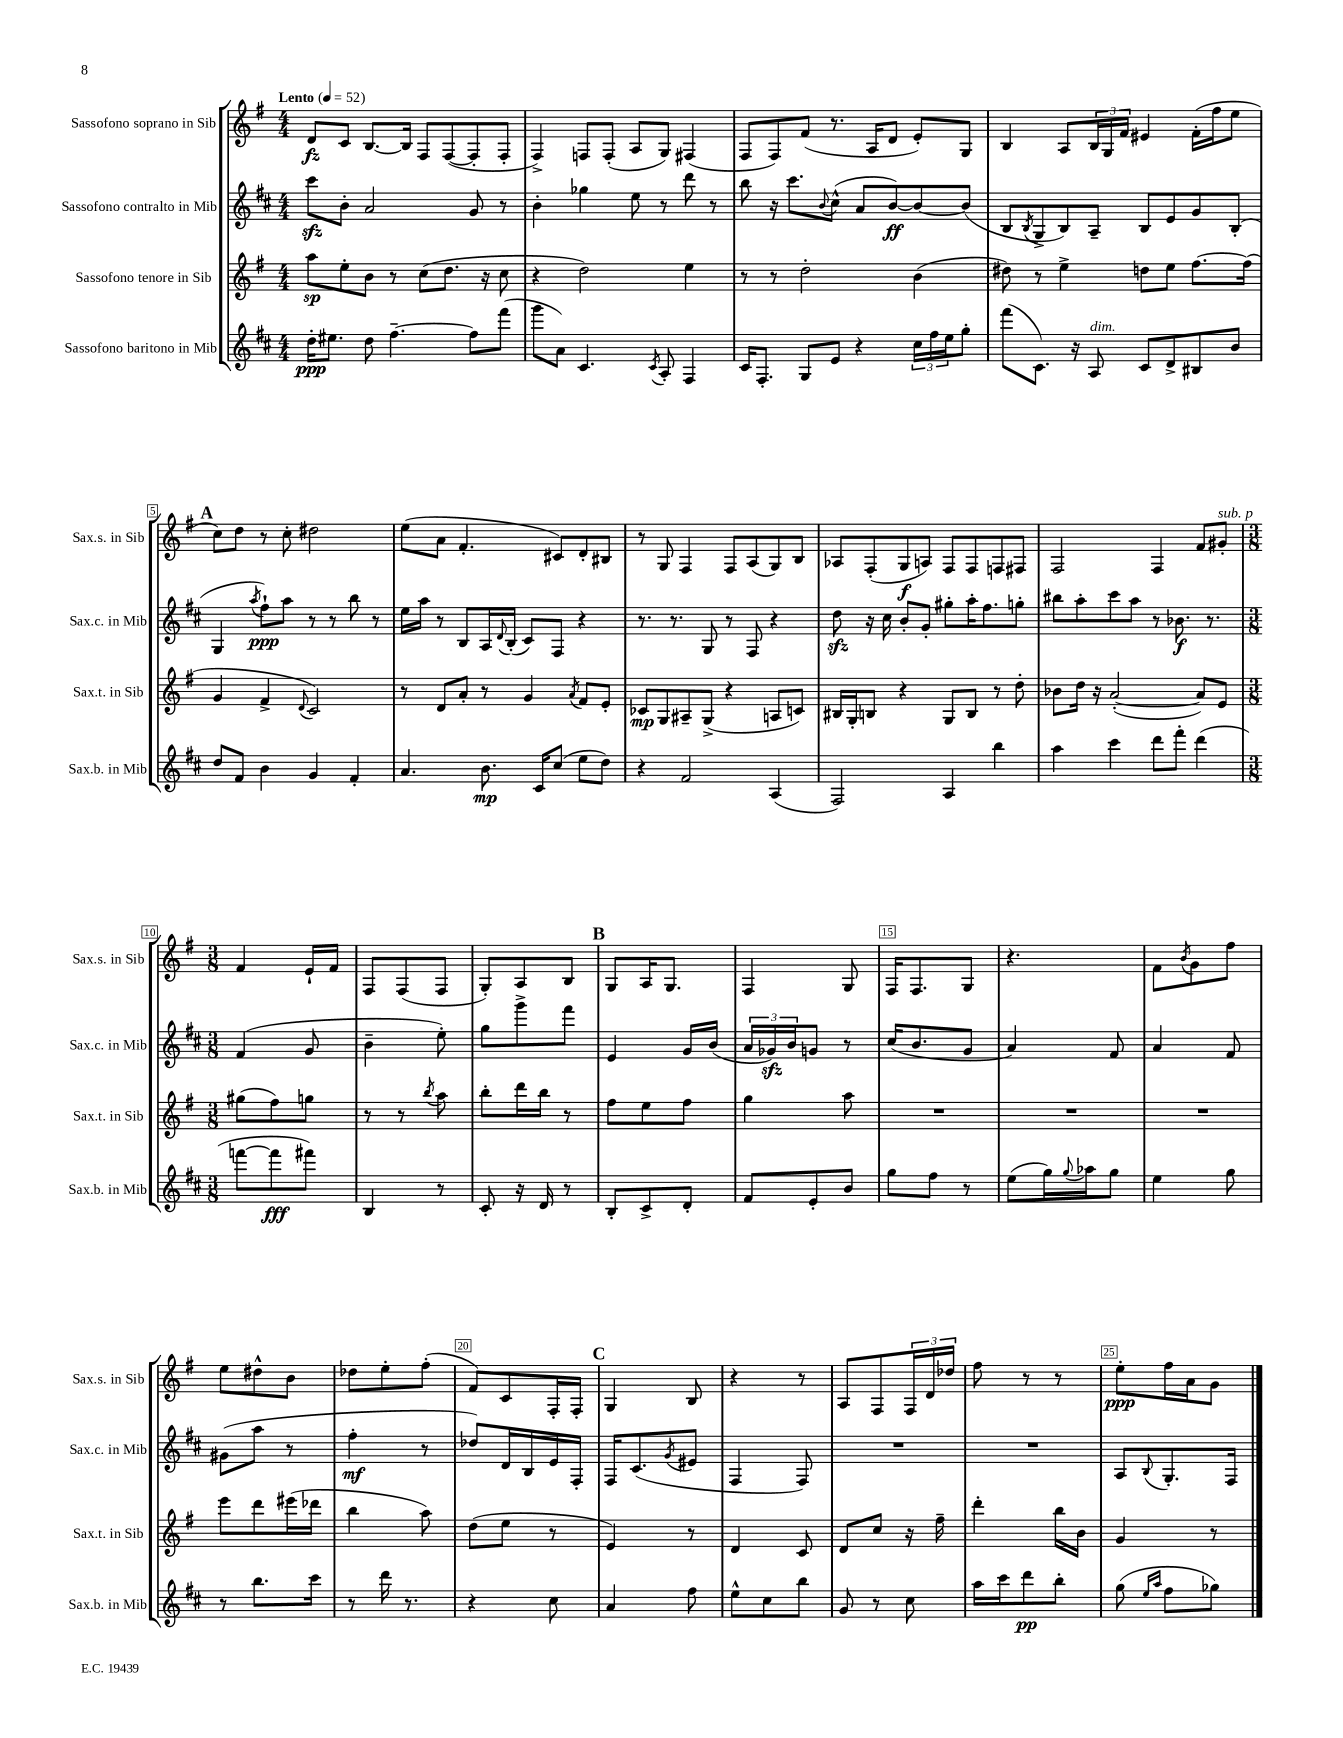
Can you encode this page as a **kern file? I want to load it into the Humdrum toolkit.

**kern	**dynam	**kern	**dynam	**kern	**dynam	**kern	**dynam
*part4	*part4	*part3	*part3	*part2	*part2	*part1	*part1
*staff4	*staff4	*staff3	*staff3	*staff2	*staff2	*staff1	*staff1
*I"Sassofono baritono in Mib	*	*I"Sassofono tenore in Sib	*	*I"Sassofono contralto in Mib	*	*I"Sassofono soprano in Sib	*
*I'Sax.b. in Mib	*	*I'Sax.t. in Sib	*	*I'Sax.c. in Mib	*	*I'Sax.s. in Sib	*
*clefG2	*	*clefG2	*	*clefG2	*	*clefG2	*
*k[f#c#]	*	*k[f#]	*	*k[f#c#]	*	*k[f#]	*
*M4/4	*	*M4/4	*	*M4/4	*	*M4/4	*
*MM52	*	*MM52	*	*MM52	*	*MM52	*
=1	=1	=1	=1	=1	=1	=1	=1
!	!	!	!	!	!	!LO:TX:a:B:t=Lento	!
16dd'\KL	ppp	8aa\L	sp	8ccc#zz\L	.	8d/L	fz
8.ee#X\J	.	.	.	.	.	.	.
.	.	8ee'\	.	8b'\J	.	8c/J	.
8dd\	.	8b\J	.	2a/	.	[8.B/L	.
[4.ff#~\	.	8r	.	.	.	.	.
.	.	.	.	.	.	16B/Jk]	.
.	.	(8cc\L	.	.	.	8F#/L	.
.	.	8.dd\J	.	.	.	([8F#/	.
8ff#\L]	.	.	.	8g/	.	8F#'/]	.
.	.	16r	.	.	.	.	.
(8fff#\J	.	8cc\	.	8r	.	8F#'/J	.
=2	=2	=2	=2	=2	=2	=2	=2
8ggg\L	.	4r	.	4b'\	.	4F#^/)	.
8a\J)	.	.	.	.	.	.	.
4.c#/	.	2dd\)	.	4gg-X\	.	8Fn/L	.
.	.	.	.	.	.	(8F'/J	.
.	.	.	.	8ee\	.	8A/L	.
8qc#/	.	.	.	.	.	.	.
8A'/	.	.	.	8r	.	8G/J)	.
4F#/	.	4ee\	.	8ddd\	.	(4F#X/	.
.	.	.	.	8r	.	.	.
=3	=3	=3	=3	=3	=3	=3	=3
16c#/KL	.	8r	.	8bb\	.	8F#/L	.
8.F#'/J	.	.	.	.	.	.	.
.	.	8r	.	16r	.	8F#/)	.
.	.	.	.	8.ccc#\L	.	.	.
8G/L	.	2dd'\	.	.	.	(8f#/J	.
.	.	.	.	8qqb/	.	.	.
8e/J	.	.	.	(8cc#^^\J	.	8.r	.
4r	.	.	.	8a/L	.	.	.
.	.	.	.	.	.	16A/KL	.
.	.	.	.	[8b/)	ff	8d/J	.
24cc#\LL	.	(4b\	.	8b/_	.	8e'/L)	.
24ff#\	.	.	.	.	.	.	.
24ee\J	.	.	.	.	.	.	.
8gg'\J	.	.	.	(8b/J]	.	8G/J	.
=4	=4	=4	=4	=4	=4	=4	=4
(8fff#\L	.	8dd#X\)	.	8B/L	.	4B/	.
.	.	.	.	8qB/	.	.	.
8.c#\J)	.	8r	.	8G^/	.	.	.
.	.	4ee^\	.	8B/)	.	8A/L	.
16r	.	.	.	.	.	.	.
!LO:TX:a:i:t=dim.	!	!	!	!	!	!	!
8A/	.	.	.	8A~/J	.	24B/L	.
.	.	.	.	.	.	24G/	.
.	.	.	.	.	.	24f#/JJ	.
8c#/L	.	8ddn\L	.	8B/L	.	4e#X/	.
8d^/	.	8ee\J	.	8e/	.	.	.
8B#X/	.	[8.ff#\L	.	8g/	.	(16f#'\LL	.
.	.	.	.	.	.	16ff#\J	.
8b/J	.	.	.	(8B'/J	.	8ee\J	.
.	.	(16ff#\Jk]	.	.	.	.	.
!!LO:LB:g=z
!!LO:REH:place=s1:t=A
=5	=5	=5	=5	=5	=5	=5	=5
8dd/L	.	4g/	.	4G/	.	8cc\L)	.
8f#/J	.	.	.	.	.	8dd\J	.
.	.	.	.	8qaa/	.	.	.
4b\	.	4f#^/	.	8ff#`\L)	ppp	8r	.
.	.	.	.	8aa\J	.	8cc'\	.
.	.	8qqd/	.	.	.	.	.
4g/	.	2c/)	.	8r	.	2dd#X\	.
.	.	.	.	8r	.	.	.
4f#'/	.	.	.	8bb\	.	.	.
.	.	.	.	8r	.	.	.
=6	=6	=6	=6	=6	=6	=6	=6
4.a/	.	8r	.	16ee\LL	.	(8ee\L	.
.	.	.	.	16aa\JJ	.	.	.
.	.	8d/L	.	8r	.	8a\J	.
.	.	8a'/J	.	8B/L	.	4.f#'/	.
8.b\	mp	8r	.	16A/L	.	.	.
.	.	.	.	8qqd/	.	.	.
.	.	.	.	(16B'/JJ	.	.	.
.	.	4g/	.	8c#/L)	.	.	.
16c#/KL	.	.	.	.	.	.	.
(8cc#/J	.	.	.	8F#/J	.	8c#X/L)	.
.	.	8qa/	.	.	.	.	.
8ee\L	.	8f#/L	.	4r	.	8d'/	.
8dd\J)	.	8e'/J	.	.	.	8B#X/J	.
=7	=7	=7	=7	=7	=7	=7	=7
4r	.	8c-X/L	mp	8.r	.	8r	.
.	.	8G/	.	.	.	8G/	.
.	.	.	.	8.r	.	.	.
2f#/	.	8A#X~/	.	.	.	4F#/	.
.	.	(8G^/J	.	8G/	.	.	.
.	.	4r	.	8r	.	8F#/L	.
.	.	.	.	8F#/	.	(8A/	.
(4A/	.	8An/L	.	4r	.	8G/)	.
.	.	8cn/J)	.	.	.	8B/J	.
=8	=8	=8	=8	=8	=8	=8	=8
2F#/)	.	16B#X/LL	.	8ddzz\	.	8A-X/L	.
.	.	16G'/J	.	.	.	.	.
.	.	8Bn/J	.	16r	.	(8F#'/	.
.	.	.	.	16cc#\	.	.	.
.	.	4r	.	8b'/L	.	8G/	f
.	.	.	.	8g'/J	.	8An/J)	.
4A/	.	8G/L	.	8gg#X'\L	.	8F#/L	.
.	.	8B/J	.	16aa'\K	.	8F#/	.
.	.	.	.	8.ff#\	.	.	.
4bb\	.	8r	.	.	.	8Fn/	.
.	.	8dd'\	.	8ggn'\J	.	8F#X/J	.
=9	=9	=9	=9	=9	=9	=9	=9
4aa\	.	8b-X\L	.	8bb#X\L	.	2F#/	.
.	.	16dd\Jk	.	8aa'\	.	.	.
.	.	16r	.	.	.	.	.
4ccc#\	.	([2a'/	.	8ccc#\	.	.	.
.	.	.	.	8aa\J	.	.	.
8ddd\L	.	.	.	8r	.	4F#/	.
8fff#'\J	.	.	.	8.b-X\	f	.	.
(4ddd\	.	8a/L])	.	.	.	8f#/L	.
.	.	.	.	8.r	.	.	.
!	!	!	!	!	!	!LO:TX:a:i:t=sub. p	!
.	.	8e/J	.	.	.	8g#X'/J	.
!!LO:LB:g=z
=10	=10	=10	=10	=10	=10	=10	=10
*M3/8	*	*M3/8	*	*M3/8	*	*M3/8	*
[8fffn\L	.	(8gg#X\L	.	(4f#/	.	4f#/	.
8fff\]	fff	8ff#\)	.	.	.	.	.
8fff#X\J)	.	8ggn\J	.	8g/	.	16e`/LL	.
.	.	.	.	.	.	16f#/JJ	.
=11	=11	=11	=11	=11	=11	=11	=11
4B/	.	8r	.	4b~\	.	8F#/L	.
.	.	8r	.	.	.	(8F#/	.
.	.	8qbb/	.	.	.	.	.
8r	.	8aa\	.	8ee'\)	.	8F#/J	.
=12	=12	=12	=12	=12	=12	=12	=12
8c#'/	.	8bb'\L	.	8gg\L	.	8G'/L)	.
16r	.	16ddd\L	.	8ggg^\	.	8A/	.
16d/	.	16bb\JJ	.	.	.	.	.
8r	.	8r	.	8fff#\J	.	8B/J	.
!!LO:REH:place=s1:t=B
=13	=13	=13	=13	=13	=13	=13	=13
8B'/L	.	8ff#\L	.	4e/	.	8G/L	.
8c#^/	.	8ee\	.	.	.	16A/K	.
.	.	.	.	.	.	8.G/J	.
8d'/J	.	8ff#\J	.	16g/LL	.	.	.
.	.	.	.	(16b/JJ	.	.	.
=14	=14	=14	=14	=14	=14	=14	=14
8f#/L	.	4gg\	.	24a/LL	.	4F#/	.
.	.	.	.	24g-Xzz/)	.	.	.
.	.	.	.	24b/J	.	.	.
8e'/	.	.	.	8gn/J	.	.	.
8b/J	.	8aa\	.	8r	.	8G/	.
=15	=15	=15	=15	=15	=15	=15	=15
8gg\L	.	4.r	.	(16cc#/KL	.	16F#/KL	.
.	.	.	.	8.b/	.	8.F#/	.
8ff#\J	.	.	.	.	.	.	.
8r	.	.	.	8g/J	.	8G/J	.
=16	=16	=16	=16	=16	=16	=16	=16
(8ee\L	.	4.r	.	4a/)	.	4.r	.
16gg\L)	.	.	.	.	.	.	.
8qqgg/	.	.	.	.	.	.	.
16aa-X\J	.	.	.	.	.	.	.
8gg\J	.	.	.	8f#/	.	.	.
=17	=17	=17	=17	=17	=17	=17	=17
4ee\	.	4.r	.	4a/	.	8f#\L	.
.	.	.	.	.	.	8qb/	.
.	.	.	.	.	.	8g\	.
8gg\	.	.	.	8f#/	.	8ff#\J	.
!!LO:LB:g=z
=18	=18	=18	=18	=18	=18	=18	=18
8r	.	8eee\L	.	(8g#X\L	.	8ee\L	.
8.bb\L	.	8ddd\	.	8aa\J	.	8dd#X^^\	.
.	.	(16eee#X\L	.	8r	.	8b\J	.
16ccc#\Jk	.	16ddd-X\JJ	.	.	.	.	.
=19	=19	=19	=19	=19	=19	=19	=19
8r	.	4bb\	.	4ff#'\	mf	8dd-X\L	.
16ddd\	.	.	.	.	.	8ee'\	.
8.r	.	.	.	.	.	.	.
.	.	8aa\)	.	8r	.	(8ff#'\J	.
=20	=20	=20	=20	=20	=20	=20	=20
4r	.	(8dd\L	.	8dd-X/L)	.	8f#/L)	.
.	.	8ee\J	.	16d/L	.	8c/	.
.	.	.	.	16B/	.	.	.
8cc#\	.	8r	.	16e/	.	16F#'/L	.
.	.	.	.	16F#'/JJ	.	16F#'/JJ	.
!!LO:REH:place=s1:t=C
=21	=21	=21	=21	=21	=21	=21	=21
4a/	.	4e/)	.	16F#/KL	.	4G/	.
.	.	.	.	(8.c#/	.	.	.
.	.	.	.	8qg/	.	.	.
8ff#\	.	8r	.	8e#X/J	.	8B/	.
=22	=22	=22	=22	=22	=22	=22	=22
8ee^^\L	.	4d/	.	4F#/	.	4r	.
8cc#\	.	.	.	.	.	.	.
8bb\J	.	8c/	.	8F#/)	.	8r	.
=23	=23	=23	=23	=23	=23	=23	=23
8g/	.	8d/L	.	4.r	.	8A/L	.
8r	.	8cc/J	.	.	.	8F#/	.
8cc#\	.	16r	.	.	.	24F#/L	.
.	.	.	.	.	.	24d/	.
.	.	16ff#~\	.	.	.	.	.
.	.	.	.	.	.	24dd-X/JJ	.
=24	=24	=24	=24	=24	=24	=24	=24
16aa\LL	.	4ddd'\	.	4.r	.	8ff#\	.
16ccc#\J	.	.	.	.	.	.	.
8ddd\	pp	.	.	.	.	8r	.
8bb'\J	.	16bb\LL	.	.	.	8r	.
.	.	16b\JJ	.	.	.	.	.
=25	=25	=25	=25	=25	=25	=25	=25
(8gg\	.	4g/	.	8A/L	.	8ee'\L	ppp
16qqee/LL	.	.	.	.	.	.	.
16qqaa/JJ	.	.	.	8qqB/	.	.	.
8ff#\L	.	.	.	8.G'/	.	16ff#\L	.
.	.	.	.	.	.	16a\J	.
8gg-X\J)	.	8r	.	.	.	8g\J	.
.	.	.	.	16F#/Jk	.	.	.
==	==	==	==	==	==	==	==
*-	*-	*-	*-	*-	*-	*-	*-
